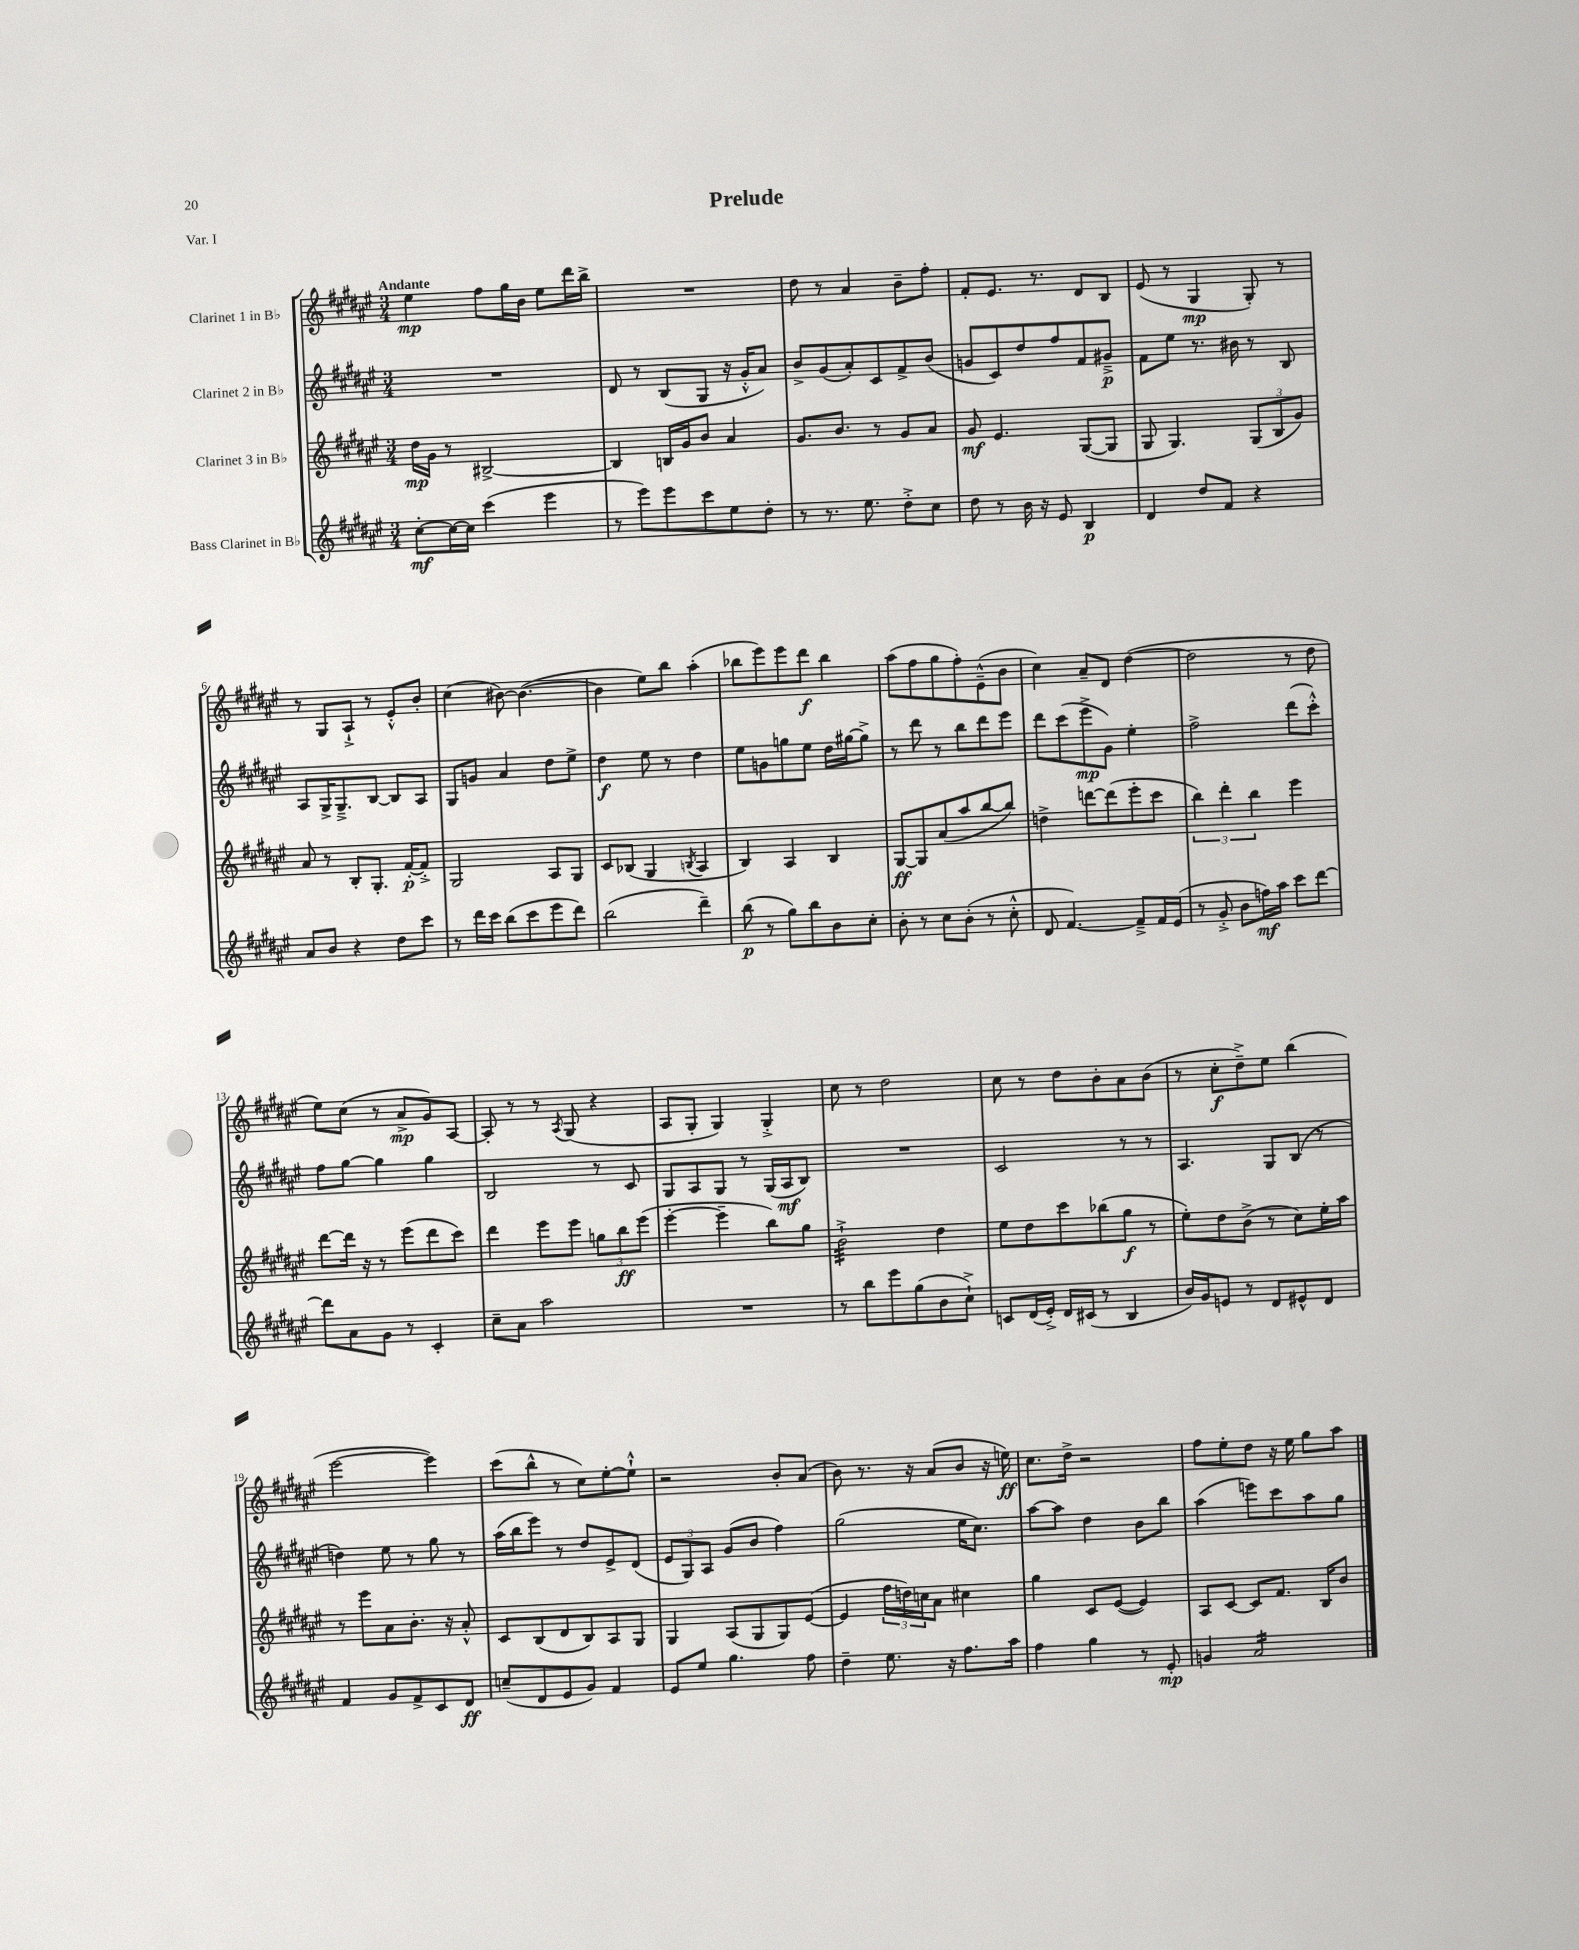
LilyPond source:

\header { title = "Prelude" piece = "Var. I" }
<<
\new StaffGroup <<
\new Staff = "s0" \with { instrumentName = "Clarinet 1 in Bb" } {
    \clef treble \key fis \major \numericTimeSignature \time 3/4 \tempo "Andante"
    eis''4\mp fis''8 gis''16 b'16 eis''8 dis'''16 b''16-> |
    R2. |
    dis''8 r8 ais'4 b'8-- fis''8-. |
    fis'8-. eis'8. r8. dis'8 b8 |
    eis'8( r8 gis4\mp gis8-.) r8 |
    r8 gis8 ais8-!-> r8 eis'8-.-^ b'8-. |
    cis''4( bis'8~) bis'4.~( |
    bis'4 eis''8) b''8 ais''4-.( |
    bes''8 eis'''8) eis'''8 dis'''8\f bes''4 |
    ais''8( fis''8 gis''8 fis''8-.) eis'8---^( b'8 |
    cis''4) ais'8-- dis'8 dis''4~( |
    dis''2 r8 dis''8 |
    eis''8) cis''8( r8 ais'8->\mp gis'8) ais8~ |
    ais8-. r8 r8 \acciaccatura { ais8 } gis8( r4 |
    ais8 gis8-. gis4) gis4-.-> |
    cis''8 r8 dis''2 |
    cis''8 r8 dis''8 b'8-. ais'8 b'8( |
    r8 cis''8-.\f dis''8--->) eis''8 b''4( |
    eis'''2~ eis'''4) |
    cis'''8( b''8-^ r8 cis''8) eis''8~-. eis''8-!-^ |
    r2 b'8-. ais'8( |
    b'8) r8. r16 ais'8( b'8 r16 e''16\ff) |
    cis''8. dis''16-> r2 |
    fis''8 eis''8-. dis''8 r16 eis''16 gis''8 ais''8 \bar "|." |
}
\new Staff = "s1" \with { instrumentName = "Clarinet 2 in Bb" } {
    \clef treble \key fis \major \numericTimeSignature \time 3/4
    R2. |
    dis'8 r8 b8( gis8 r16 gis'16-.-^ ais'8) |
    b'8-> gis'8( ais'8-.) cis'8 fis'8-> b'8( |
    g'8 cis'8) dis''8 fis''8 fis'8 gis'8--->\p |
    fis'8 eis''8 r8. bis'16 r8 b8 |
    ais8 gis16-> gis8.---> b8~ b8 ais8 |
    gis8 g'8 ais'4 dis''8 eis''8-> |
    dis''4\f eis''8 r8 dis''4 |
    eis''8 g'8 g''8 eis''8 dis''16 gis''16~ gis''8-> |
    r8 dis'''8 r8 b''8 dis'''8 eis'''8 |
    dis'''8 cis'''8( eis'''8->\mp gis'8) eis''4-. |
    fis''2-> dis'''8( cis'''8-.-^) |
    fis''8 gis''8~ gis''4 gis''4 |
    b2 r8 cis'8 |
    gis8 ais8 gis8 r8 gis16( ais16\mf b8) |
    R2. |
    cis'2 r8 r8 |
    ais4. gis8 b8( r8 |
    d''4) eis''8 r8 gis''8 r8 |
    ais''16( b''16 eis'''8) r8 dis''8 eis'8-> dis'8( |
    \tuplet 3/2 { eis'8 gis8) ais8 } gis'8( b'8 fis''4) |
    gis''2( eis''16 cis''8.) |
    ais''8~ ais''8 dis''4 b'8 b''8 |
    ais''4( e'''8) cis'''8 ais''8 gis''8 \bar "|." |
}
\new Staff = "s2" \with { instrumentName = "Clarinet 3 in Bb" } {
    \clef treble \key fis \major \numericTimeSignature \time 3/4
    dis''16\mp gis'16 r8 bis2~-> |
    bis4 b16 gis'16 b'8 ais'4 |
    gis'8. b'8. r8 gis'8 ais'8 |
    gis'8\mf eis'4. gis8~( gis8 |
    gis8 gis4.) \tuplet 3/2 { gis8( b8 gis'8) } |
    ais'8 r8 b8-. gis8.-. fis'16~-.\p fis'8-.-> |
    gis2 ais8 gis8 |
    cis'8 bes8( gis4 \acciaccatura { b8 } ais4 |
    b4) ais4 b4 |
    gis8~\ff gis8 ais'8( ais''8 b''8~ b''8) |
    d''4-> d'''8~ d'''8( eis'''8-. cis'''8 |
    \tuplet 3/2 { b''4) dis'''4-. b''4 } eis'''4 |
    dis'''8~ dis'''16 r16 r8 eis'''8( dis'''8 cis'''8) |
    dis'''4 eis'''8 eis'''8 \tuplet 3/2 { g''8 b''8\ff eis'''8( } |
    eis'''4~-. eis'''4-- b''8) gis''8 |
    b'2:32-!-> dis''4 |
    eis''8 dis''8 cis'''8 bes''8( gis''8\f r8 |
    eis''8-.) dis''8 b'8->( r8 cis''8) eis''16-. ais''16 |
    r8 eis'''8 ais'8 b'8.-. r16 ais'8-.-^ |
    cis'8 b8( dis'8 b8) ais8 gis8 |
    gis4 ais8( gis8 gis8) eis'8~( |
    eis'4 \tuplet 3/2 { fis''16 d''16) c''16 } ais'8 cis''4 |
    gis''4 cis'8 eis'8~( eis'4) |
    ais8 cis'8~ cis'8 fis'8. b16 b'8 \bar "|." |
}
\new Staff = "s3" \with { instrumentName = "Bass Clarinet in Bb" } {
    \clef treble \key fis \major \numericTimeSignature \time 3/4
    cis''8~-.\mf cis''16~ cis''16 cis'''4( eis'''4 |
    r8 eis'''8) eis'''8 cis'''8 eis''8 dis''8-. |
    r8 r8. eis''8. dis''8-.-> cis''8 |
    dis''8 r8 b'16 r16 eis'8 b4\p |
    dis'4 dis''8 fis'8 r4 |
    ais'8 b'8 r4 dis''8 cis'''8 |
    r8 dis'''16 cis'''16 b''8( cis'''8 eis'''8 dis'''8) |
    b''2( dis'''4--) |
    b''8\p( r8 gis''8) b''8 b'8 cis''8-. |
    b'8-. r8 cis''8 b'8-.( r8 cis''8-.-^ |
    dis'8 fis'4.~) fis'8---> fis'16 eis'16( |
    r8 gis'8-.-> b'8 f''16\mf) ais''16 cis'''8 dis'''8~ |
    dis'''8 ais'8 gis'8 r8 cis'4-. |
    cis''8-- ais'8 ais''2 |
    R2. |
    r8 b''8 eis'''8 gis''8( b'8 cis''8-!->) |
    c'8 dis'16( eis'16-.->) dis'16 cis'16( r8 b4 |
    b'16) gis'16 e'8 r8 dis'8 eis'8-^ dis'8 |
    fis'4 gis'8 fis'8-> cis'8 dis'8\ff |
    c''8--( dis'8 eis'8 gis'8) fis'4 |
    eis'8 eis''8 gis''4. fis''8 |
    dis''4-- eis''8. r16 fis''8. ais''16 |
    fis''4 gis''4 r8 eis'8-.\mp |
    g'4 ais'2:16 \bar "|." |
}
>>
>>
